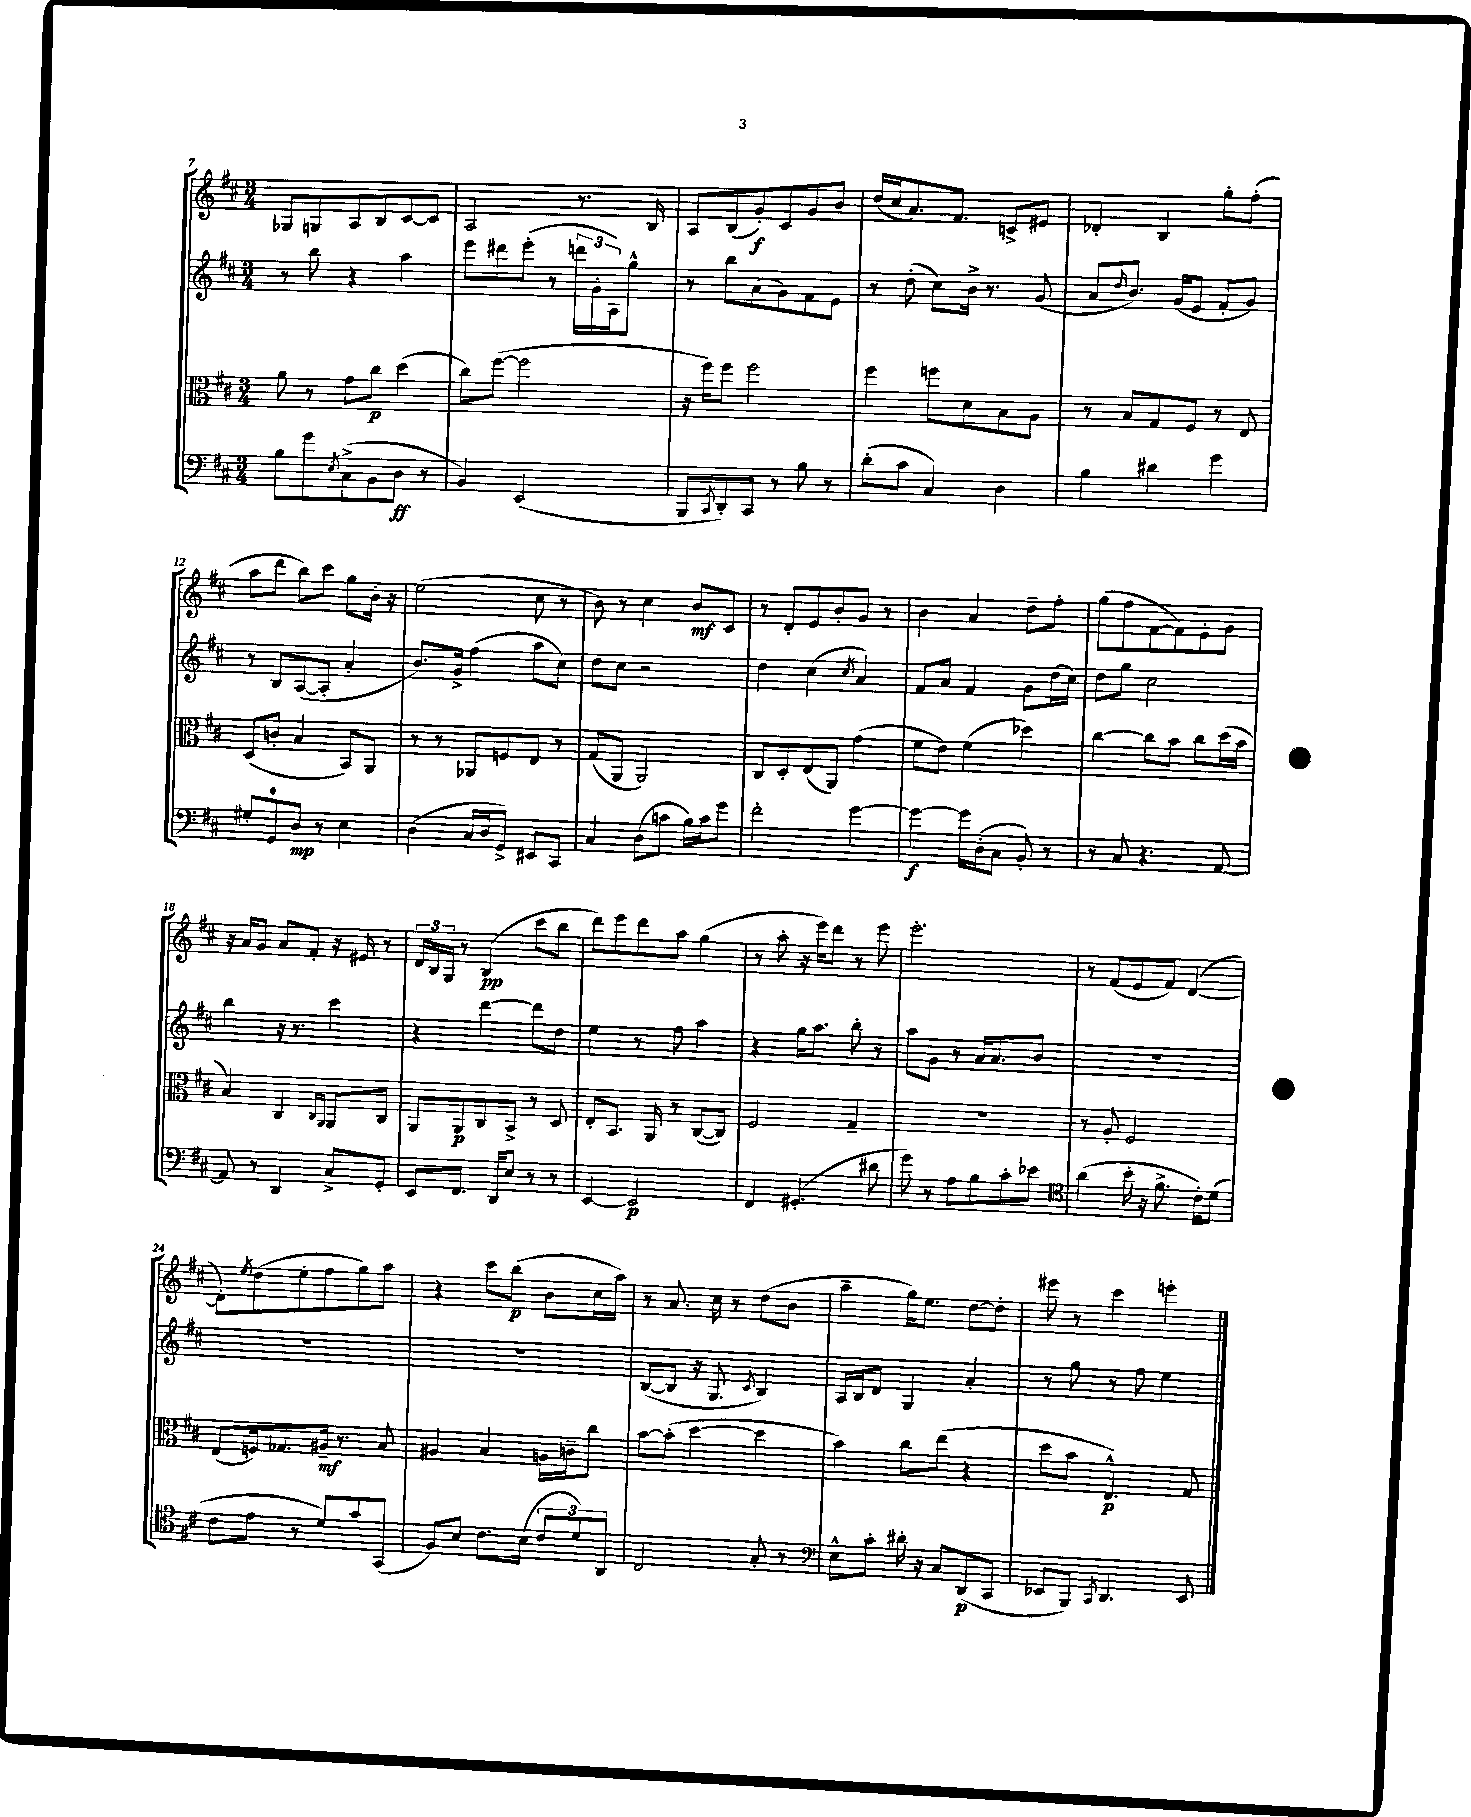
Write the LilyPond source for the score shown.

<<
\new StaffGroup <<
\new Staff = "s0" {
    \clef treble \key d \major \numericTimeSignature \time 3/4
    ges8 g8 a8 b8 cis'8~ cis'8 |
    a2 r8. b16 |
    a8 b8( g'8-.\f) cis'8 g'8 b'8 |
    d''16( cis''16 a'8.) fis'8. c'8-> eis'8 |
    des'4-. b4 g''8-. fis''8-.( |
    a''8 d'''8 b''8) cis'''8 g''8 b'16-. r16 |
    e''2( cis''8 r8 |
    b'8) r8 cis''4 b'8\mf cis'8 |
    r8 d'8-. e'8 b'8-. g'8 r8 |
    b'4 a'4 d''8-- fis''8-. |
    g''8( fis''8 fis'8~ fis'8) e'8-. g'8 |
    r16 a'16 g'8 a'8 fis'8-. r16 eis'16 r8 |
    \tuplet 3/2 { d'16 b16 g16 } r8 b4\pp( cis'''8 b''8 |
    d'''8) e'''8 d'''8 a''8 g''4( |
    r8 a''8-. r16 e'''16) d'''8 r8 e'''8 |
    e'''2.-. |
    r8 fis'8( e'8 fis'8) d'4~( |
    d'8-.) \acciaccatura { e''8 } d''8( e''8-. fis''8 g''8) a''8 |
    r4 cis'''8 b''8\p( b'8 cis''16 a''16) |
    r8 a'8. cis''16 r8 d''8( b'8 |
    a''4-- g''16) e''8. d''8~ d''8-. |
    eis'''8 r8 cis'''4 e'''4-. \bar "|." |
}
\new Staff = "s1" {
    \clef treble \key d \major \numericTimeSignature \time 3/4
    r8 b''8 r4 a''4 |
    e'''8 dis'''8 e'''8-.( r8 \tuplet 3/2 { d'''16 g'16-. a16) } g''8-^ |
    r8 b''8 a'8( g'8) fis'8 e'8 |
    r8 d''8-.( cis''8) b'16-> r8. g'8( |
    a'8 \grace { d''16 } b'8.) g'16( e'8 fis'8-. g'8) |
    r8 b8 a8~( a8-. a'4-. |
    b'8.) g'16-> fis''4( a''8 cis''8) |
    d''8 cis''8 r2 |
    d''4 cis''4( \acciaccatura { cis''8 } a'4) |
    fis'8 a'8 fis'4 g'8 d''16( cis''16) |
    d''8 g''8 cis''2 |
    b''4 r16 r8. cis'''4 |
    r4 d'''4~ d'''8 d''8 |
    e''4 r8 fis''8 a''4 |
    r4 g''16 a''8. b''8-. r8 |
    a''8 g'8 r8 a'16 a'8. b'8 |
    R2. |
    R2. |
    R2. |
    b8~( b8 r16 g8. \acciaccatura { cis'8 } b4) |
    a16 b16 d'8 g4 a'4-. |
    r8 g''8 r8 fis''8 e''4 \bar "|." |
}
\new Staff = "s2" {
    \clef alto \key d \major \numericTimeSignature \time 3/4
    a'8 r8 g'8 cis''8\p d''4( |
    cis''8) fis''8~( fis''2 |
    r16 fis''16) fis''8 fis''2 |
    fis''4 f''8 d'8 b8 a8 |
    r8 b8 g8 fis8 r8 e8 |
    d8( c'8-. b4 b,8) a,8 |
    r8 r8 aes,8 f8 e8 r8 |
    g8( a,8 a,2) |
    cis8 d8-. e8( a,8) g'4( |
    fis'8 e'8) fis'4( des''4) |
    cis''4~ cis''8 b'8 cis''8 d''16( b'16 |
    b4) cis4 \grace { cis16 a,16 } a,8 cis8 |
    a,8 a,8\p cis8 b,8-> r8 d8 |
    e8-. b,8. a,16 r8 cis8~( cis8) |
    fis2 g4-- |
    R2. |
    r8 a8-. fis2 |
    e8( f16) ges8. ais16--\mf r8. b8 |
    ais4 b4 a16 c'16-- cis''8 |
    b'8~ b'8-.( d''4~ d''4 |
    b'4) cis''8 e''8( r4 |
    d''8 b'8 e4.-^\p) g8 \bar "|." |
}
\new Staff = "s3" {
    \clef bass \key d \major \numericTimeSignature \time 3/4
    b8 g'8 \acciaccatura { e8 } cis8->( b,8 d8\ff r8 |
    b,4) e,2( |
    b,,8 \acciaccatura { cis,8 } d,8-.) cis,8 r8 b8 r8 |
    d'8-.( cis'8 cis4) d4 |
    b4 dis'4 g'4 |
    gis8-. g,8-0 d8\mp r8 e4 |
    d4( cis16 d16 g,8->) eis,8 cis,8 |
    cis4 d8( c'8 b16) c'16 g'8 |
    fis'2-. g'4~ |
    g'4~\f g'16 d16-.( cis8 b,8-.) r8 |
    r8 cis8 r4. a,8~ |
    a,8 r8 d,4 cis8-> g,8-. |
    e,8 fis,8. d,16 e8 r8 r8 |
    e,4~ e,2\p |
    fis,4 gis,4.-.( dis'8 |
    g'8) r8 a8 b8 cis'8-. ees'8 |
    \clef tenor a'4( b'16-. r16 fis'8.-> cis'16-.) d'8( |
    cis'8 e'8 r8 d'8) g'8 g,8( |
    fis8) b8 cis'8. b16( \tuplet 3/2 { cis'8 d'8) a,8 } |
    cis2 g8-. r8 |
    \clef bass e8-^ cis'8-. dis'16-. r16 cis8 d,8\p( cis,8 |
    ees,8 b,,8) \acciaccatura { cis,8 } d,4. ees,8 \bar "|." |
}
>>
>>
\layout { \context { \Score currentBarNumber = #7 } }
